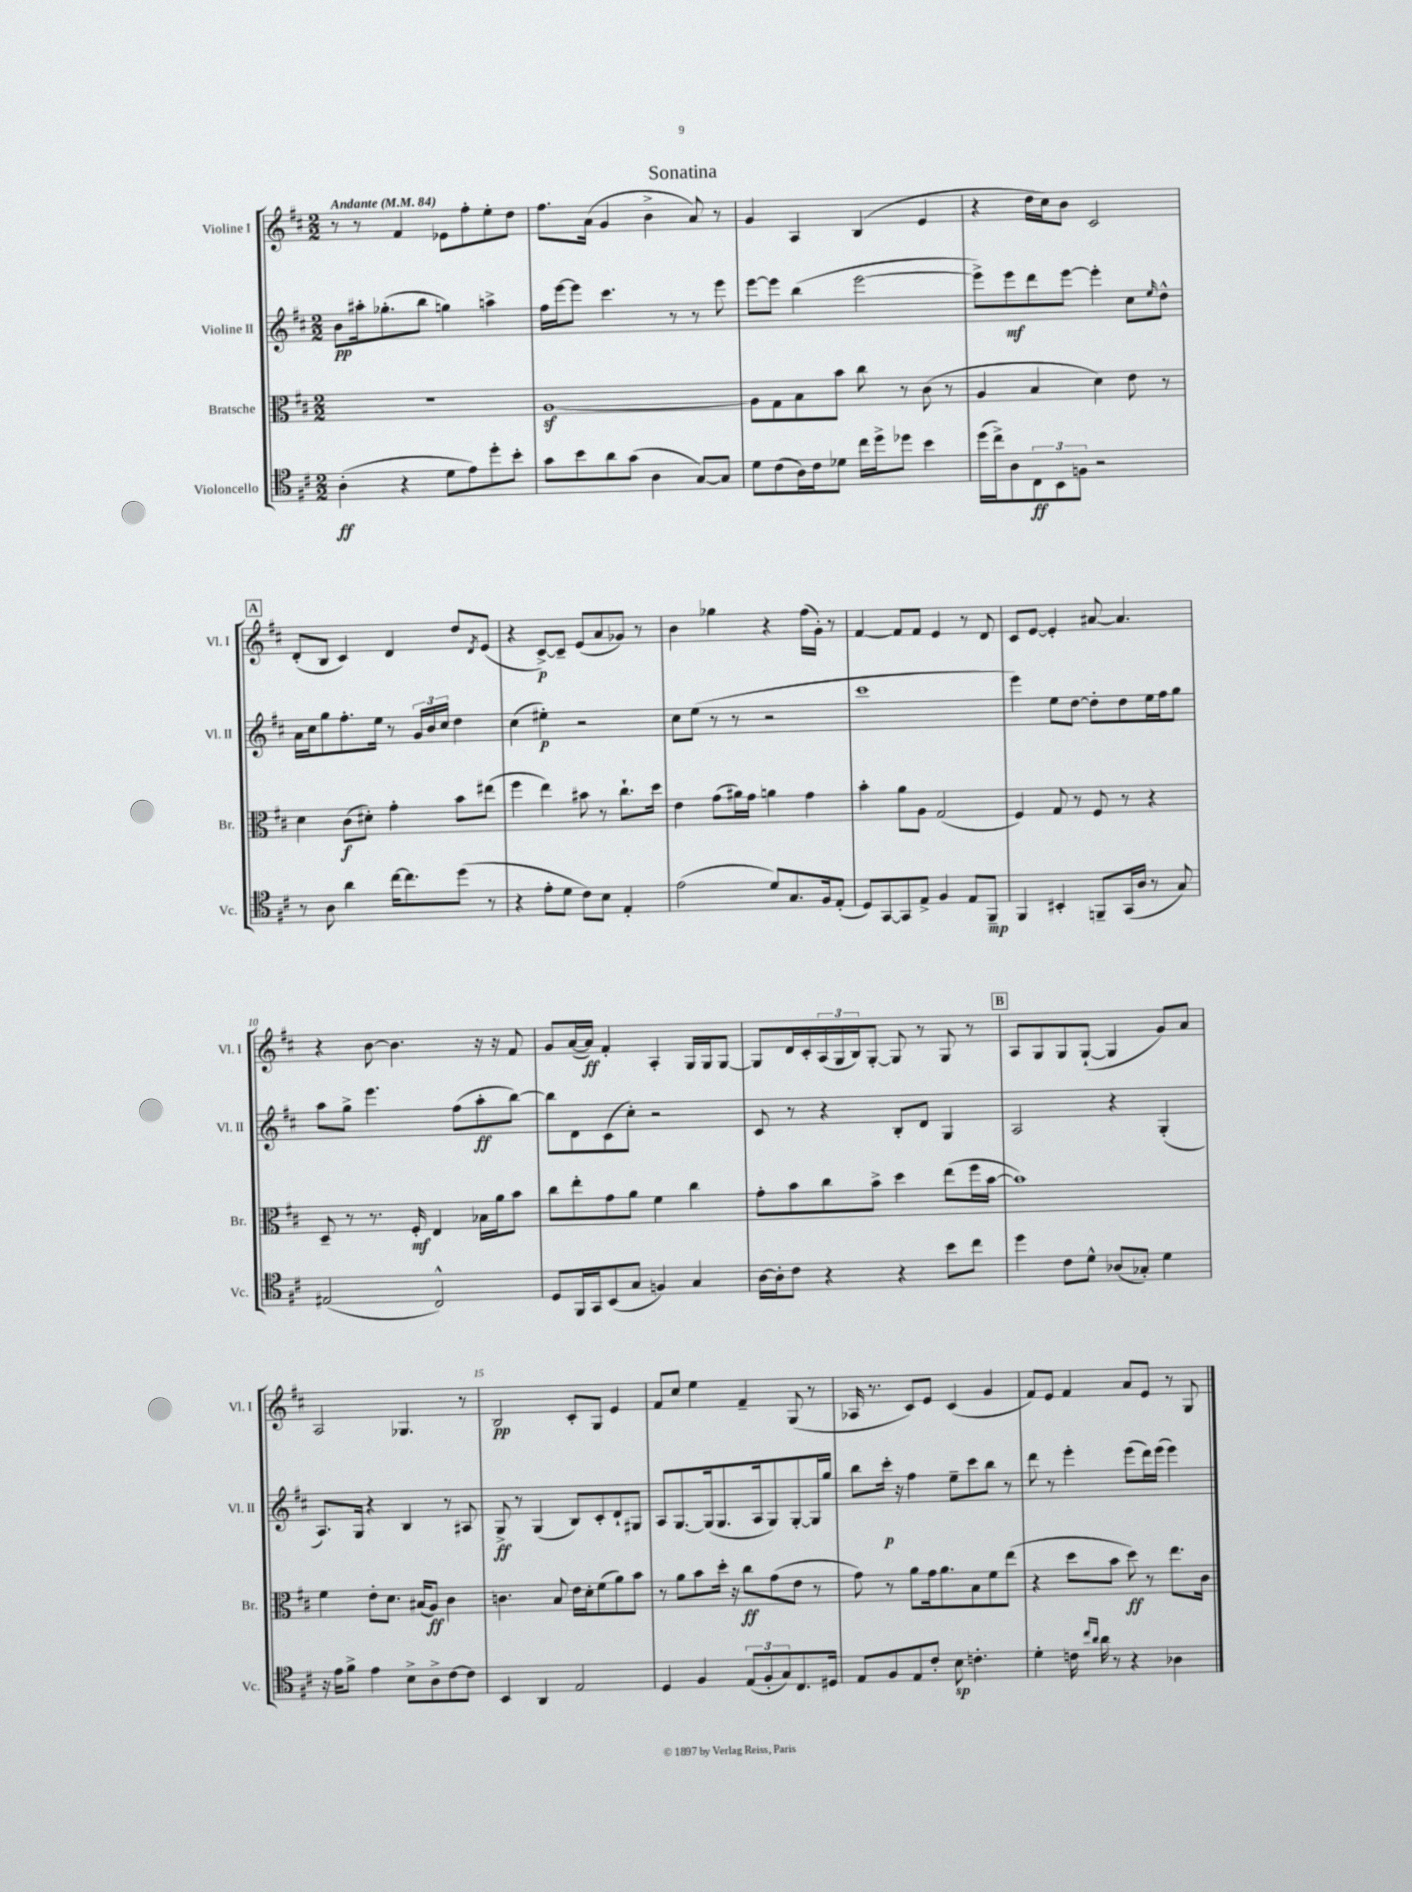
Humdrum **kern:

**kern	**kern	**kern	**kern
*staff4	*staff3	*staff2	*staff1
*clefC4	*clefC3	*clefG2	*clefG2
*k[f#c#]	*k[f#c#]	*k[f#c#]	*k[f#c#]
*M2/2	*M2/2	*M2/2	*M2/2
*MM84	*MM84	*MM84	*MM84
(4A'	1r	8b	8r
.	.	16aa#'	8r
.	.	(8.gg-'	.
4r	.	.	4f#
.	.	8bb	.
8d	.	4gg)	8e-
8e)	.	.	8ff#'
8dd'	.	4aa^	8ee'
8b'	.	.	8dd
=	=	=	=
8g	[1A	16ff#	8.ff#
.	.	[16eee	.
8b	.	8eee]	.
.	.	.	(16a
8a	.	4.ccc#	4g
(8g	.	.	.
4A	.	.	4b^
.	.	8r	.
[8G)	.	8r	8a)
8G]	.	8eee	8r
=	=	=	=
8d	8A]	[8eee	4g
(8c#	8G	8eee]	.
16A)	8B	(4bb	4A
16c#	.	.	.
8d-	8b	.	.
16cc#	8cc#	[2eee	(4B
16dd^	.	.	.
8dd-	8r	.	.
4b	(8c#	.	4e
.	8r	.	.
=	=	=	=
(16dd	4A	8eee^])	4r
16cc#^)	.	.	.
8A	.	8eee	.
12C#	4B	8ddd	16dd
.	.	.	16cc#)
12BB	.	.	.
.	.	[8eee	8b
12F	.	.	.
2r	4d)	4eee']	2c#
.	8e	8cc#	.
.	.	16qqee	.
.	8r	8dd^^	.
=	=	=	=
8r	4d	16a	(8d'
.	.	16cc#	.
8A	.	8gg	8B
4a	(8c#	8.ff#'	4c#)
.	8d#')	.	.
.	.	16ee	.
[16cc#	4g'	8r	4d
8.cc#]	.	.	.
.	.	24g	.
.	.	24b	.
.	.	24cc#	.
(8dd	8b	4dd	8dd
.	.	.	8qd
8r	(8ee#	.	(8e
=	=	=	=
4r	4ff#	(4cc#	4r
8e'	4ee)	4ee#')	[8c#^)
8d	.	.	8c#~]
8c#)	8b#	2r	(8e
8B	8r	.	8a
4E'	8.cc#`	.	8g-)
.	.	.	8r
.	16dd	.	.
=	=	=	=
(2e	4e	8cc#	4b
.	.	(8ee	.
.	(8g	8r	4gg-
.	16a#)	8r	.
.	16g	.	.
8d)	4a	2r	4r
8.G	.	.	.
.	4g	.	(16ff#
16F#	.	.	16g')
(8E'	.	.	8r
=	=	=	=
8D)	4b'	1ccc#	[4f#
[8GG	.	.	.
8GG]	8a	.	8f#]
8E^	8A	.	8f#
4F#	(2G	.	4e
8E	.	.	8r
8FF#~	.	.	8d
=	=	=	=
4FF#	4F#)	4eee)	8c#
.	.	.	[8e
4BB#'	8G	8ee	4e']
.	8r	[8dd	.
8FF~	8F#	8dd']	[8a#
(16GG	8r	8dd	4.a#]
16A	.	.	.
8r	4r	16ee	.
.	.	16ff#	.
8G)	.	8gg	.
=	=	=	=
(2E#	8D~	8aa	4r
.	8r	8gg^	.
.	8.r	4.eee	[8b
.	.	.	4.b]
.	16F#'	.	.
2C#^^)	4E	.	.
.	.	(8ff#	.
.	16B-	8aa'	16r
.	16a	.	16r
.	8b	[8bb)	8f#
=	=	=	=
8D	8cc#	8bb]	8g
16FF#	8ee'	8d	([16a
16GG	.	.	16a])
(8BB	8g	(8c#	4f#'
8G	8a	8cc#')	.
4F)	4f#	2r	4A'
4G	4cc#	.	16G
.	.	.	16G
.	.	.	[8G
=	=	=	=
[16A	8g'	8c#	8G]
16A']	.	.	.
8c#	8b	8r	16d
.	.	.	16c#'
4r	8cc#	4r	(24A
.	.	.	24G
.	.	.	24B)
.	8b^	.	[8G'
4r	4dd	8B'	8G]
.	.	8d	8r
8b	(8ee	4G	8G
8cc#	16ff#	.	8r
.	[16b	.	.
=	=	=	=
4dd	1b])	2A	8A
.	.	.	8G
8c#	.	.	8G
8d^^	.	.	([8G`
(8A-	.	4r	4G]
8G-')	.	.	.
4d	.	(4G'	8g)
.	.	.	8a
=	=	=	=
16r	4f#	8.A)	2A
16e	.	.	.
8f#^	.	.	.
.	.	16G	.
4e	8e'	4r	.
.	8.d	.	.
8B^	.	4B	4.G-
.	(16B#	.	.
8A^	8A)	.	.
[8c#	4c#	8r	.
8c#]	.	8A#	8r
=	=	=	=
4BB	4.c	8G^	2B
.	.	8r	.
4AA	.	(4G	.
.	8B	.	.
2E	16e	8B)	8c#'
.	16d'	.	.
.	(8f#	8c#'	8G
.	8a)	8d`	4e
.	8b	8G#	.
=	=	=	=
4D	8r	8A	8f#
.	8a	[8.G	8cc#
4F#	8b	.	4ee
.	.	(16G]	.
.	16dd'	8.G	.
.	16r	.	.
(12E	8cc#	.	4f#~
.	.	16A	.
12F#'	.	.	.
.	(8g	8G)	.
12G)	.	.	.
8.C#	8e	[8G'	(8G
.	8r	16G]	8r
16D#	.	16gg	.
=	=	=	=
8E	8g)	8bb	16A-
.	.	.	8.r
8F#	8r	16ccc#'	.
.	.	16r	.
8E	8a	4ff#	8c#)
8c#'	16g	.	8e
.	8.a	.	.
8B	.	8ee~	(4c#
4.c'	8B	8ccc#	.
.	8f#	8bb	4g
.	(8ee	8r	.
=	=	=	=
4d'	4r	8ddd	8f#)
.	.	8r	8e
16c	8dd	4eee'	4f#
16qqcc#	.	.	.
16qqa	.	.	.
16a	.	.	.
8r	8b	.	.
4r	8dd)	(8eee	8a
.	8r	16ddd)	8e
.	.	(16eee	.
4A-	8.ee	4eee)	8r
.	.	.	8G
.	16c#	.	.
==	==	==	==
*-	*-	*-	*-
